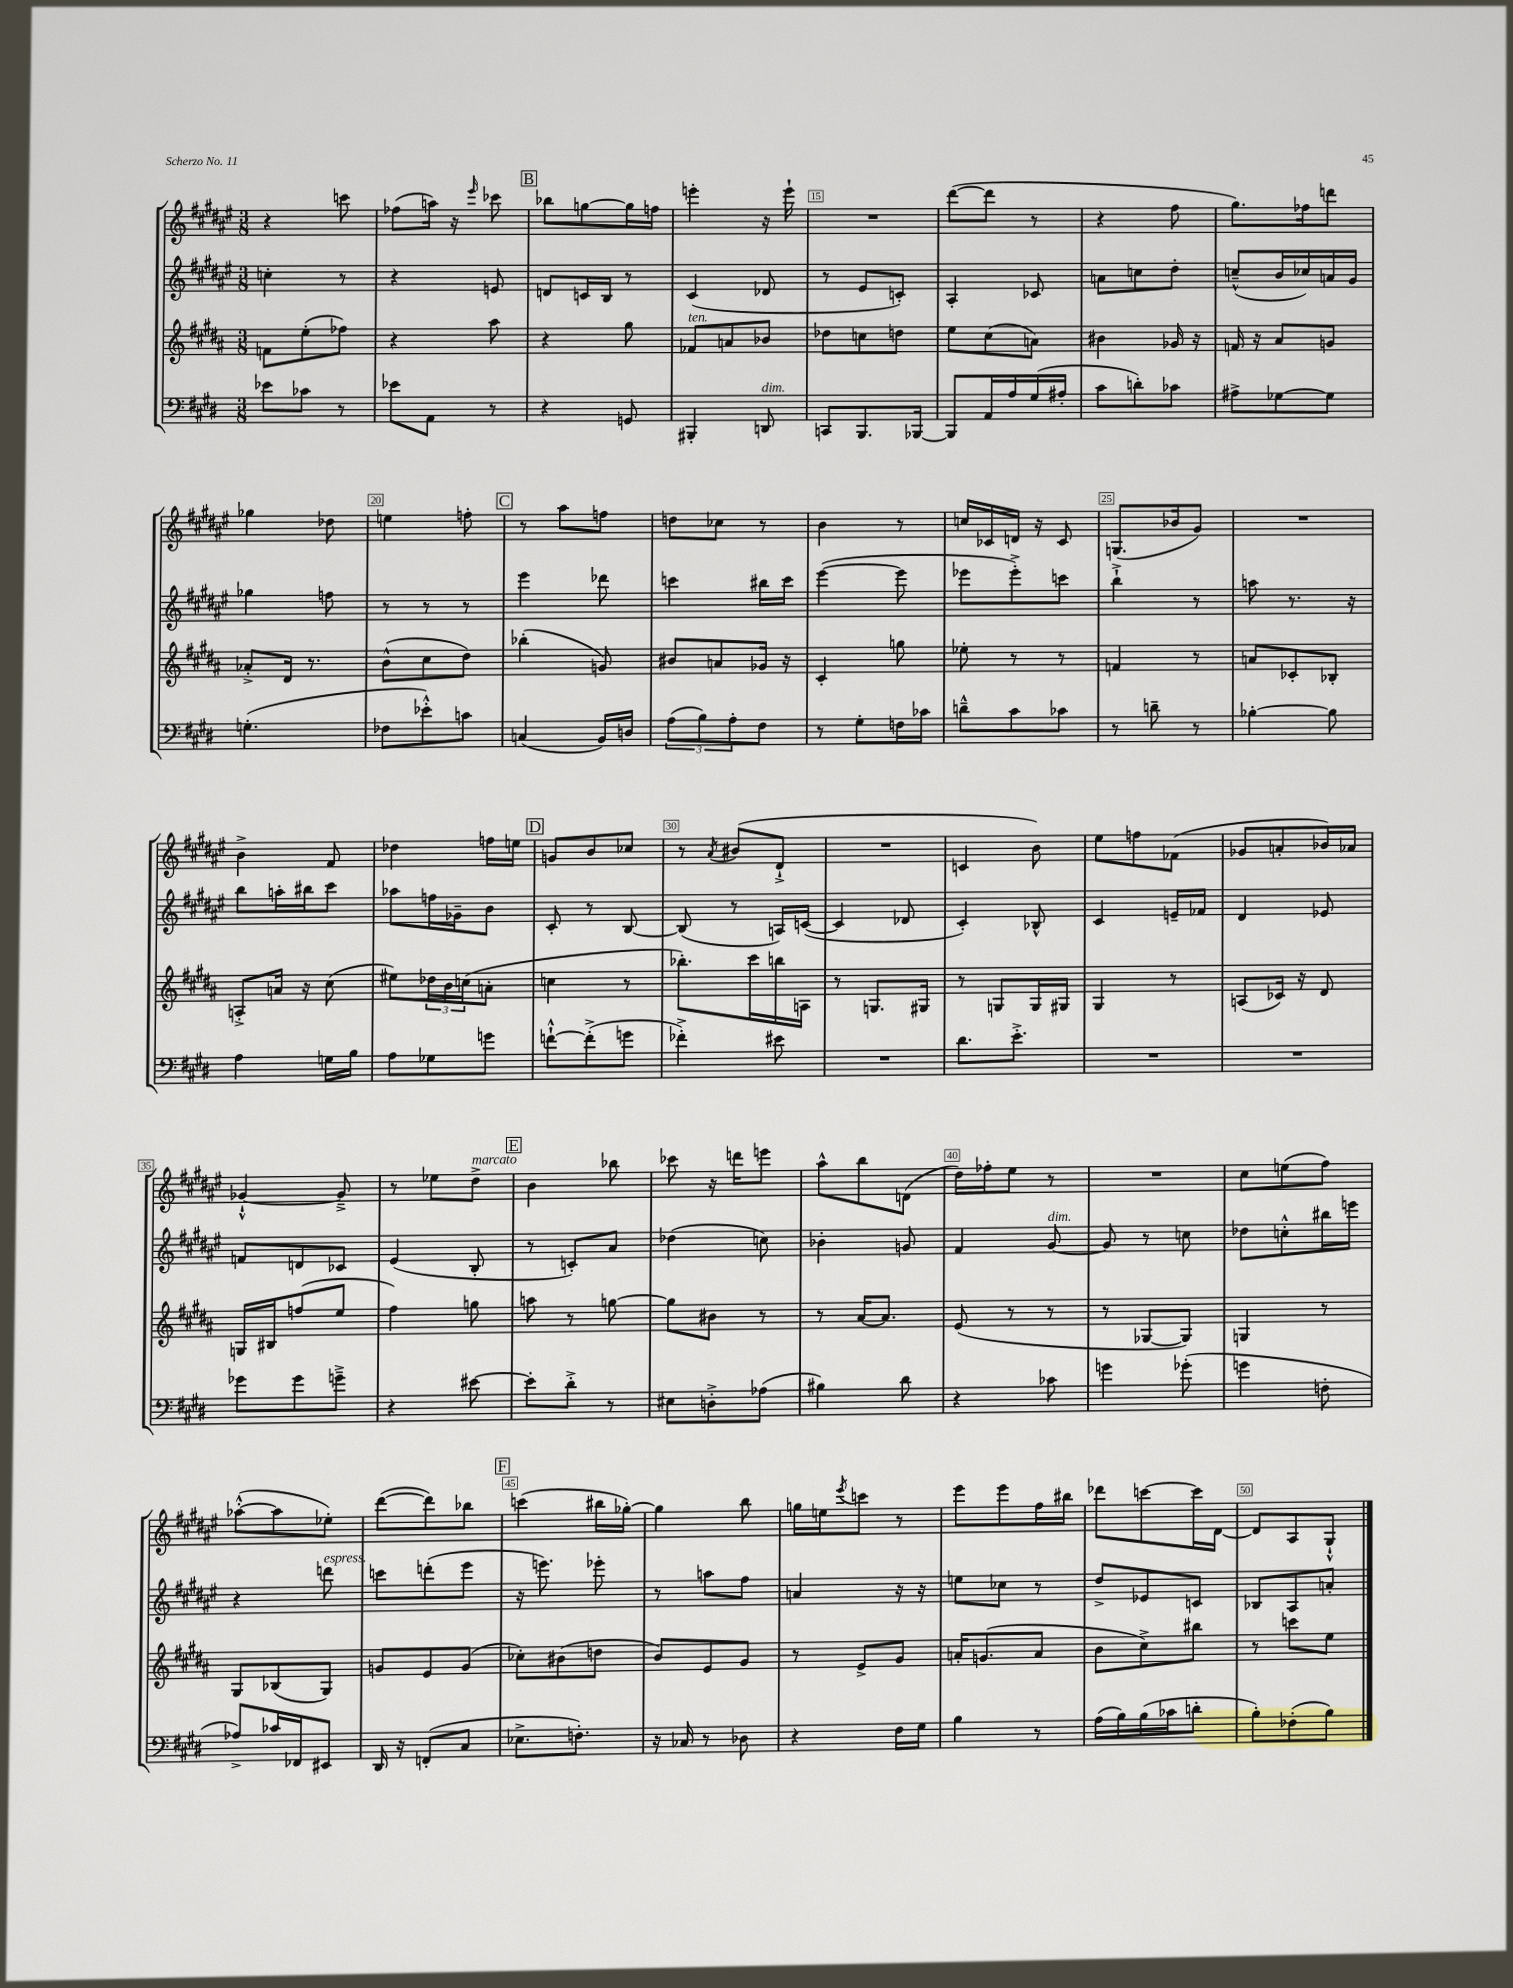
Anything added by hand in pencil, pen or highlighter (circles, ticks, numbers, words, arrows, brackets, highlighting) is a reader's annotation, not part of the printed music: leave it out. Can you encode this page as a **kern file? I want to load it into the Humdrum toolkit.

**kern	**kern	**kern	**kern
*staff4	*staff3	*staff2	*staff1
*clefF4	*clefG2	*clefG2	*clefG2
*k[f#c#g#d#]	*k[f#c#g#d#a#]	*k[f#c#g#d#a#e#]	*k[f#c#g#d#a#e#]
*M3/8	*M3/8	*M3/8	*M3/8
8e-\L	8f\L	4cc'\	4r
8c-\J	(8ee'\	.	.
8r	8ff-\J)	8r	8ccc\
=	=	=	=
8e-\L	4r	4r	(8ff-\L
8AA\J	.	.	16aa\Jk)
.	.	.	16r
.	.	.	16qqeee#/
8r	8aa#\	8e/	8ccc-\
=	=	=	=
4r	4r	8d/L	8bb-\L
.	.	16c/L	[8gg\
.	.	16B/JJ	.
8GG/	8gg#\	8r	16gg\]L
.	.	.	16ff\JJ
=	=	=	=
4BBB#'/	8f-/L	(4c#/	4eee'\
.	8a/	.	.
8DD/	8b-/J	8d-/	16r
.	.	.	16eee`\
=	=	=	=
8CC/L	8dd-\L	8r	4.r
8.BBB/	8cc\	8e#/L	.
.	8dd\J	8c'/J)	.
[16BBB-/Jk	.	.	.
=	=	=	=
8BBB-/]L	8ee\L	4A#'/	([8ddd#\L
16AA/L	(8cc#\	.	8ddd#\]J
16A/	.	.	.
(16G#/	8a\J)	8c-/	8r
16A#'/JJ	.	.	.
=	=	=	=
8c#\L	4b#\	8a\L	4r
8d'\)	.	8cc\	.
8c-\J	16g-/	8dd#'\J	8ff#\
.	16r	.	.
=	=	=	=
8A#^\L	16f/	(8cc~^^/L	8.gg#\L)
.	16r	.	.
[8G-\	8a#/L	16b/L	.
.	.	16cc-/)	16ff-\k
8G-\]J	8g/J	16a/	8ddd\J
.	.	16g#/JJ	.
=	=	=	=
(4.G'\	8a-'^/L	4gg-\	4gg-\
.	16d#/Jk	.	.
.	8.r	.	.
.	.	8ff\	8dd-\
=	=	=	=
8F-\L	(8b^^\L	8r	4ee\
8e-'^^\)	8cc#\	8r	.
8c\J	8dd#\J)	8r	8ff'\
=	=	=	=
(4C/	(4bb-'\	4eee#\	8r
.	.	.	8aa#\L
16BB/LL)	8g/)	8ddd-\	8ff\J
16D/JJ	.	.	.
=	=	=	=
(12A\L	8b#/L	4ccc\	8dd\L
12B\)	.	.	.
.	8a/	.	8cc-\J
12A'\	.	.	.
8F#\J	16g-/Jk	16bb#\LL	8r
.	16r	16ccc\JJ	.
=	=	=	=
8r	4c#'/	([4eee#\	4b\
8G#'\L	.	.	.
16F\L	8gg\	8eee#\]	8r
16c-\JJ	.	.	.
=	=	=	=
8d~^^\L	8ee-'\	8eee-\L	16cc/LL
.	.	.	16c-/
8c#\	8r	8eee-'^\)	16d/JJ
.	.	.	16r
8c-\J	8r	8ccc\J	8c-/
=	=	=	=
8r	4f/	4bb`^\	(8.G/L
8d~\	.	.	.
.	.	.	16b-/k
8r	8r	8r	8g#/J)
=	=	=	=
[4B-'\	8a/L	8aa\	4.r
.	8c-'/	8.r	.
8B-\]	8B-'/J	.	.
.	.	16r	.
=	=	=	=
4A\	8A'^/L	8bb\L	4b^\
.	16a/Jk	16aa'\L	.
.	16r	16bb#\J	.
16G\LL	(8cc#\	8ccc#\J	8f#/
16B\JJ	.	.	.
=	=	=	=
8A\L	8ee#\L)	8aa-\L	4dd-\
8G-\	24dd-\L	16ff\L	.
.	24b\	.	.
.	.	16g-~\J	.
.	(24cc\J	.	.
8g\J	8a'\J	8b\J	16ff\LL
.	.	.	16ee\JJ
=	=	=	=
[8f`^^\L	4cc\	8c#'/	8g/L
(8f'^\]	.	8r	8b/
8g\J	8r	[8B/	8cc-/J
=	=	=	=
4f-'^\)	8.bb-'\L)	(8B/]	8r
.	.	.	8qa#/
.	.	8r	(8b#/L
.	16ccc#\L	.	.
8e#\	16bb\	16A/LL)	8d#`^/J
.	16A\JJ	([16c/JJ	.
=	=	=	=
4.r	8r	4c/]	4.r
.	8.G/L	.	.
.	.	8d-/	.
.	16G#/Jk	.	.
=	=	=	=
8.d#\L	8r	4c#'/)	4c/
.	8G/L	.	.
8.e'^\J	.	.	.
.	16G/L	8B-^^/	8b\)
.	16G#/JJ	.	.
=	=	=	=
4.r	4G#/	4c#/	8ee#\L
.	.	.	8ff\
.	8r	16e~/LL	(8f-\J
.	.	16f-/JJ	.
=	=	=	=
4.r	(8A/L	4d#/	8g-/L
.	16c-/Jk)	.	8a'/
.	16r	.	.
.	8d#/	8e-/	16b-/L)
.	.	.	16a-/JJ
=	=	=	=
8g-\L	16G/LL	8f/L	[4g-`^^/
.	16B#/J	.	.
8g-\	(8ff/	8d/	.
8g~^\J	8ee/J	8c-/J	8g-~^/]
=	=	=	=
4r	4ff#\)	(4e#/	8r
.	.	.	8ee-\L
[8e#\	8gg\	8B'/	8dd#^\J
=	=	=	=
8e#'\]L	8aa\	8r	4b\
8d#'^\J	8r	8c'/L)	.
8r	[8gg\	8a#/J	8bb-\
=	=	=	=
8E#\L	8gg\]L	(4dd-\	8ccc-\
8D'^\	8b#\J	.	16r
.	.	.	16ddd\LK
(8A-\J	8r	8cc\)	8eee\J
=	=	=	=
4B#\)	8r	4b-'\	8aa#^^\L
.	[16a#/LK	.	8bb\
.	8.a#/]J	.	.
8d#\	.	8g/	(8d\J
=	=	=	=
4r	(8e/	4f#/	16dd#\LL)
.	.	.	16ff-'\J
.	8r	.	8ee#\J
8c-\	8r	[8g#/	8r
=	=	=	=
4g\	8r	8g#/]	4.r
.	[8G-/L	8r	.
(8g-'\	8G-/]J)	8cc\	.
=	=	=	=
4g\	4G/	8dd-\L	8cc#\L
.	.	8cc'^^\	(8ee\
8F'\	8r	16bb#\L	8ff#\J)
.	.	16eee\JJ	.
=	=	=	=
8A-^/L)	8G#/L	4r	([8aa-'^^\L
16c-/L	(8B-/	.	8aa-\]
16FF-/J	.	.	.
8EE#/J	8G#/J)	8ddd\	8ee-'\J)
=	=	=	=
16DD#/	8g/L	8ccc\L	([8ddd#\L
16r	.	.	.
(8FF'/L	8e/	(8ddd'\	8ddd#\])
8C#/J	(8g/J	8eee#\J	8bb-\J
=	=	=	=
8.E-^\L	8cc-'\L)	16r	(4ccc\
.	.	8.eee\)	.
.	(8b#\	.	.
8.F'\J)	.	.	.
.	8dd\J	8eee-'\	16bb#\LL
.	.	.	[16gg-'\JJ)
=	=	=	=
16r	8b/L)	8r	4gg-\]
16C-/	.	.	.
8r	8e/	8aa\L	.
8D-\	8g#/J	8ff#\J	8bb\
=	=	=	=
4r	8r	4a/	16gg\LL
.	.	.	16ee\J
.	.	.	8qeee#/
.	8e^/L	.	8ccc\J
16F#\LL	8g#/J	16r	8r
16G#\JJ	.	16r	.
=	=	=	=
4B\	16a'/LK	8ee\L	8eee#\L
.	(8.g/	.	.
.	.	8cc-\J	8eee#\
8r	8a/J	8r	16ff#\L
.	.	.	16bb#\JJ
=	=	=	=
(16A\LL	8b\L	8dd#^/L	8ddd-\L
16B\)	.	.	.
(16B\	8cc#^\)	8e-/	[8ccc\
16c-\J	.	.	.
8d'\J	8bb#\J	8c/J	16ccc\]L
.	.	.	[16d#\JJ
=	=	=	=
8B'\L)	8r	8B-/L	8d#/]L
(8F-'\	8ccc\L	8A#/	8A#/
8B\J)	8ee\J	8a'/J	8G#`^^/J
==	==	==	==
*-	*-	*-	*-
